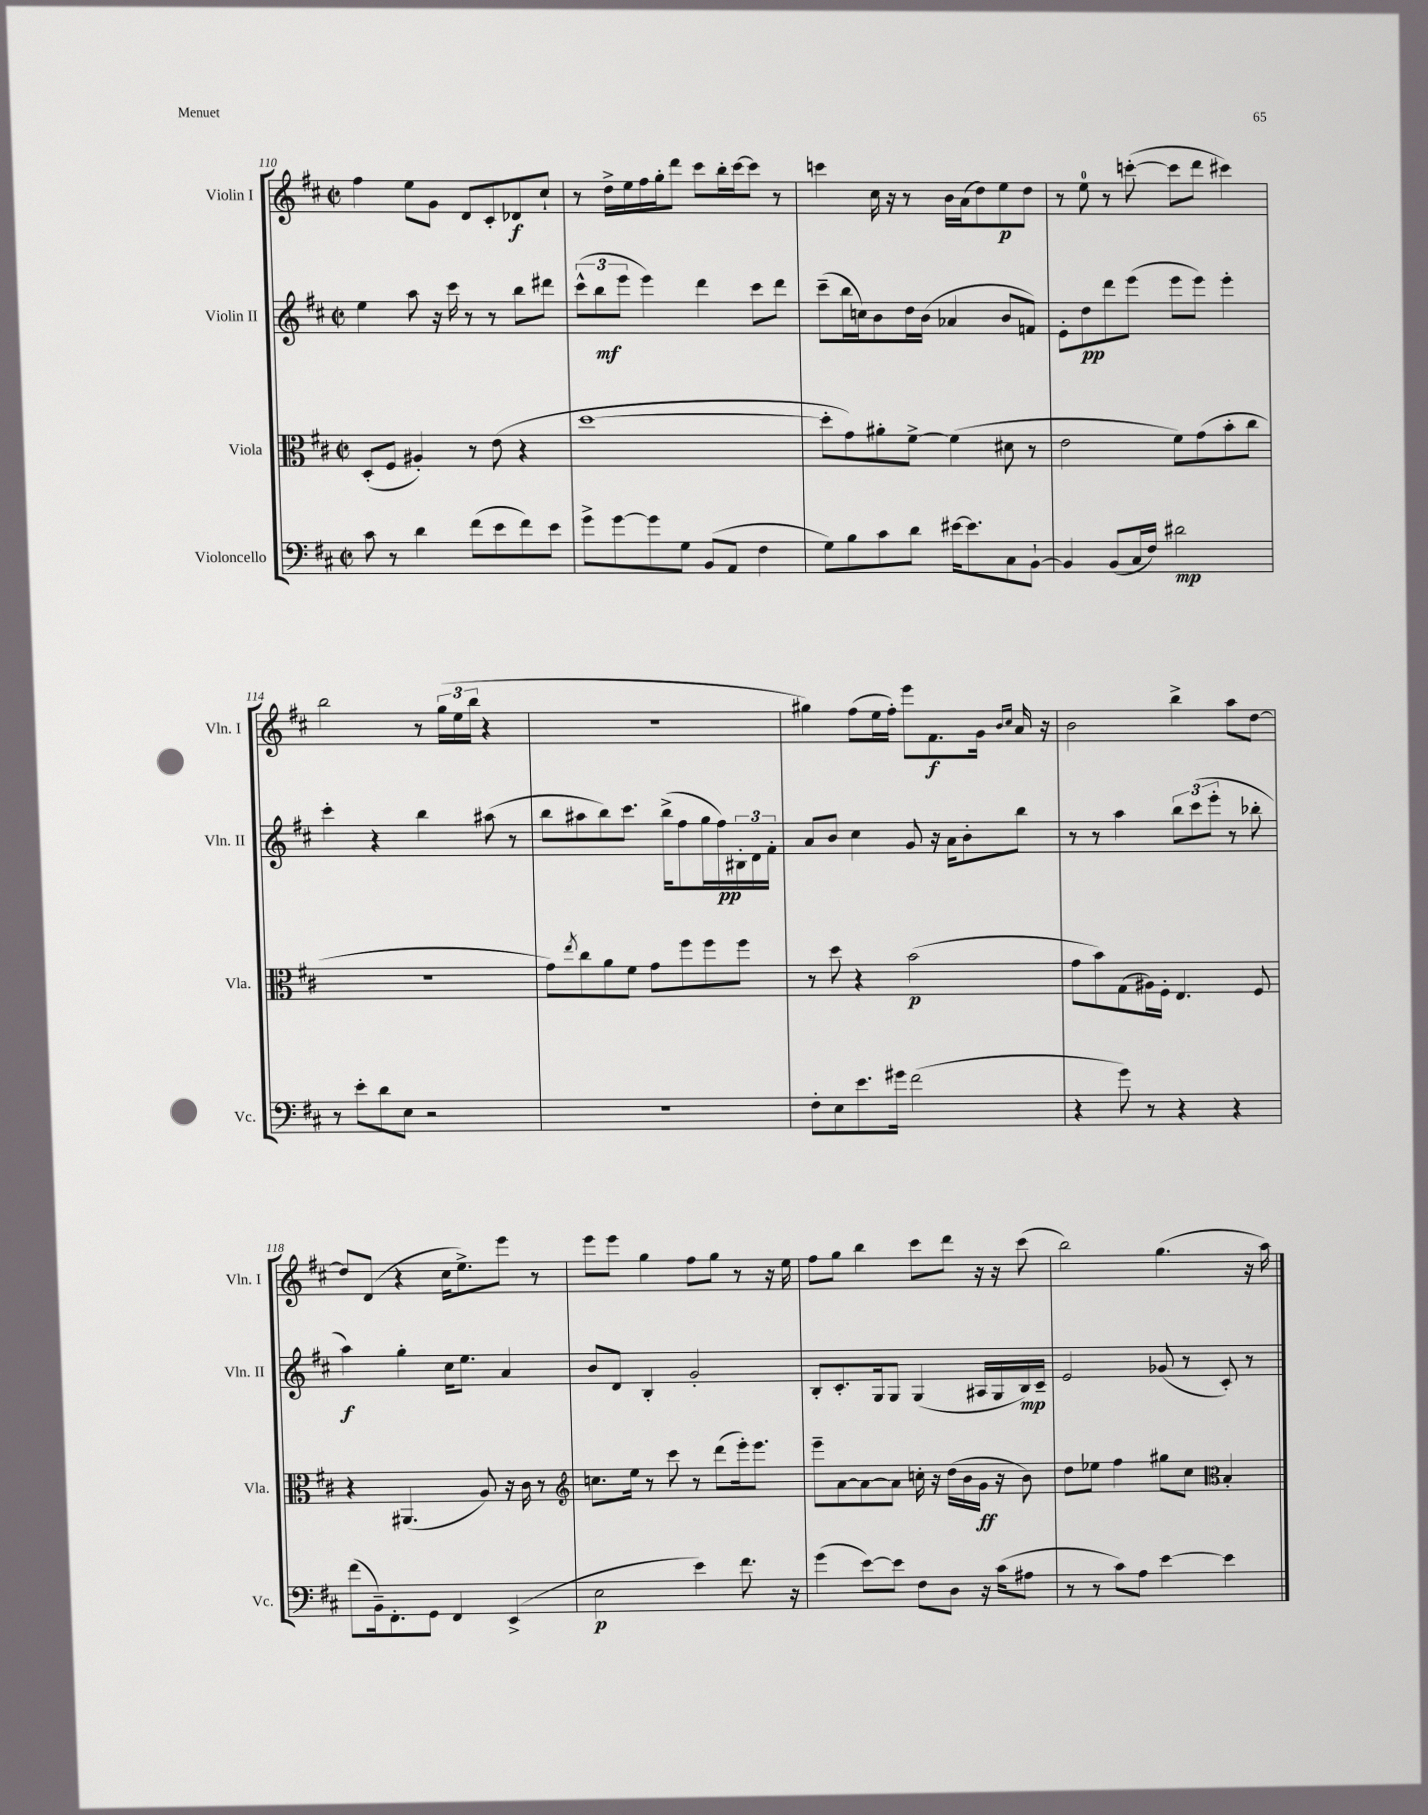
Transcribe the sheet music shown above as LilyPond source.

<<
\new StaffGroup <<
\new Staff = "s0" \with { instrumentName = "Violin I" shortInstrumentName = "Vln. I" } {
    \clef treble \key d \major \defaultTimeSignature \time 2/2
    fis''4 e''8 g'8 d'8 cis'8-. des'8\f cis''8-! |
    r8 d''16-> e''16 fis''16 g''16-. d'''8 cis'''8 b''16-. cis'''16~ cis'''8 r8 |
    c'''4 cis''16 r16 r8 b'16 a'16( d''8) e''8\p d''8 |
    r8 e''8-0 r8 c'''8~-.( c'''8 d'''8 cis'''4) |
    b''2 r8 \tuplet 3/2 { g''16( e''16 b''16 } r4 |
    R1 |
    gis''4) fis''8( e''16 fis''16-.) e'''8 fis'8.\f g'16 \grace { b'16 cis''16 } a'16 r16 |
    b'2 b''4-> a''8 d''8~ |
    d''8 d'8( r4 cis''16 e''8.->) e'''8 r8 |
    e'''8 e'''8 g''4 fis''8 g''8 r8 r16 e''16 |
    fis''8 g''8 b''4 cis'''8 d'''8 r16 r16 cis'''8( |
    b''2) g''4.( r16 a''16) \bar "|." |
}
\new Staff = "s1" \with { instrumentName = "Violin II" shortInstrumentName = "Vln. II" } {
    \clef treble \key d \major \defaultTimeSignature \time 2/2
    e''4 a''8 r16 cis'''16 r8 r8 b''8 dis'''8 |
    \tuplet 3/2 { cis'''8-^( b''8\mf e'''8 } e'''4) d'''4 cis'''8 d'''8 |
    cis'''8--( b''16 c''16) b'8 d''16 b'16( aes'4 b'8 f'8) |
    e'8-. d''8\pp d'''8 e'''8( e'''8 e'''8) e'''4-. |
    cis'''4-. r4 b''4 ais''8( r8 |
    b''8 ais''8 b''8) cis'''8. b''16->( fis''8 g''16 fis''16\pp) \tuplet 3/2 { bis16-. d'16 fis'16-. } |
    a'8 b'8 cis''4 g'8 r16 a'16 b'8-. b''8 |
    r8 r8 a''4 \tuplet 3/2 { b''8 cis'''8( e'''8-. } r8 bes''8-. |
    a''4\f) g''4-. cis''16 e''8. a'4 |
    b'8 d'8 b4-. g'2-. |
    b8-. cis'8.-. g16 g8 g4( ais16 g16 b16\mp) cis'16-- |
    e'2 ges'8( r8 cis'8-.) r8 \bar "|." |
}
\new Staff = "s2" \with { instrumentName = "Viola" shortInstrumentName = "Vla." } {
    \clef alto \key d \major \defaultTimeSignature \time 2/2
    d8-.( fis8 ais4-.) r8 e'8( r4 |
    d''1~ |
    d''8-. g'8) ais'8-. fis'8~-> fis'4( dis'8 r8 |
    e'2 fis'8) g'8( b'8-. cis''8 |
    r1 |
    g'8) \acciaccatura { e''8 } cis''8 a'8 fis'8 g'8 fis''8 fis''8 fis''8 |
    r8 d''8 r4 b'2\p( |
    g'8 b'8) g8( ais16) fis16-. e4. fis8 |
    r4 ais,4.( a8) r16 cis'16 r8 |
    \clef treble c''8. e''16 r8 cis'''8 r8 d'''8( e'''16-.) e'''8. |
    e'''8-- a'8~ a'8~ a'8 c''16-. r16 d''16( b'16 g'16\ff r16 b'8) |
    d''8 ees''8 fis''4 gis''8 cis''8 \clef alto b4-. \bar "|." |
}
\new Staff = "s3" \with { instrumentName = "Violoncello" shortInstrumentName = "Vc." } {
    \clef bass \key d \major \defaultTimeSignature \time 2/2
    cis'8 r8 d'4 fis'8( e'8 fis'8) e'8 |
    g'8-> g'8~ g'8 g8 b,8( a,8 fis4 |
    g8) b8 cis'8 d'8 eis'16~ eis'8. cis8 b,8~-! |
    b,4 b,8( cis16 fis16) dis'2\mp |
    r8 e'8-. d'8 e8 r2 |
    R1 |
    fis8-. e8 e'8. gis'16 fis'2( |
    r4 g'8) r8 r4 r4 |
    fis'8( b,16--) fis,8.-. g,8 fis,4 e,4->( |
    e2\p e'4) fis'8. r16 |
    g'4( e'8~) e'8 fis8 d8 r16 cis'16( ais8 |
    r8 r8 cis'8) a8 e'4~ e'4 \bar "|." |
}
>>
>>
\layout { \context { \Score currentBarNumber = #110 } }
